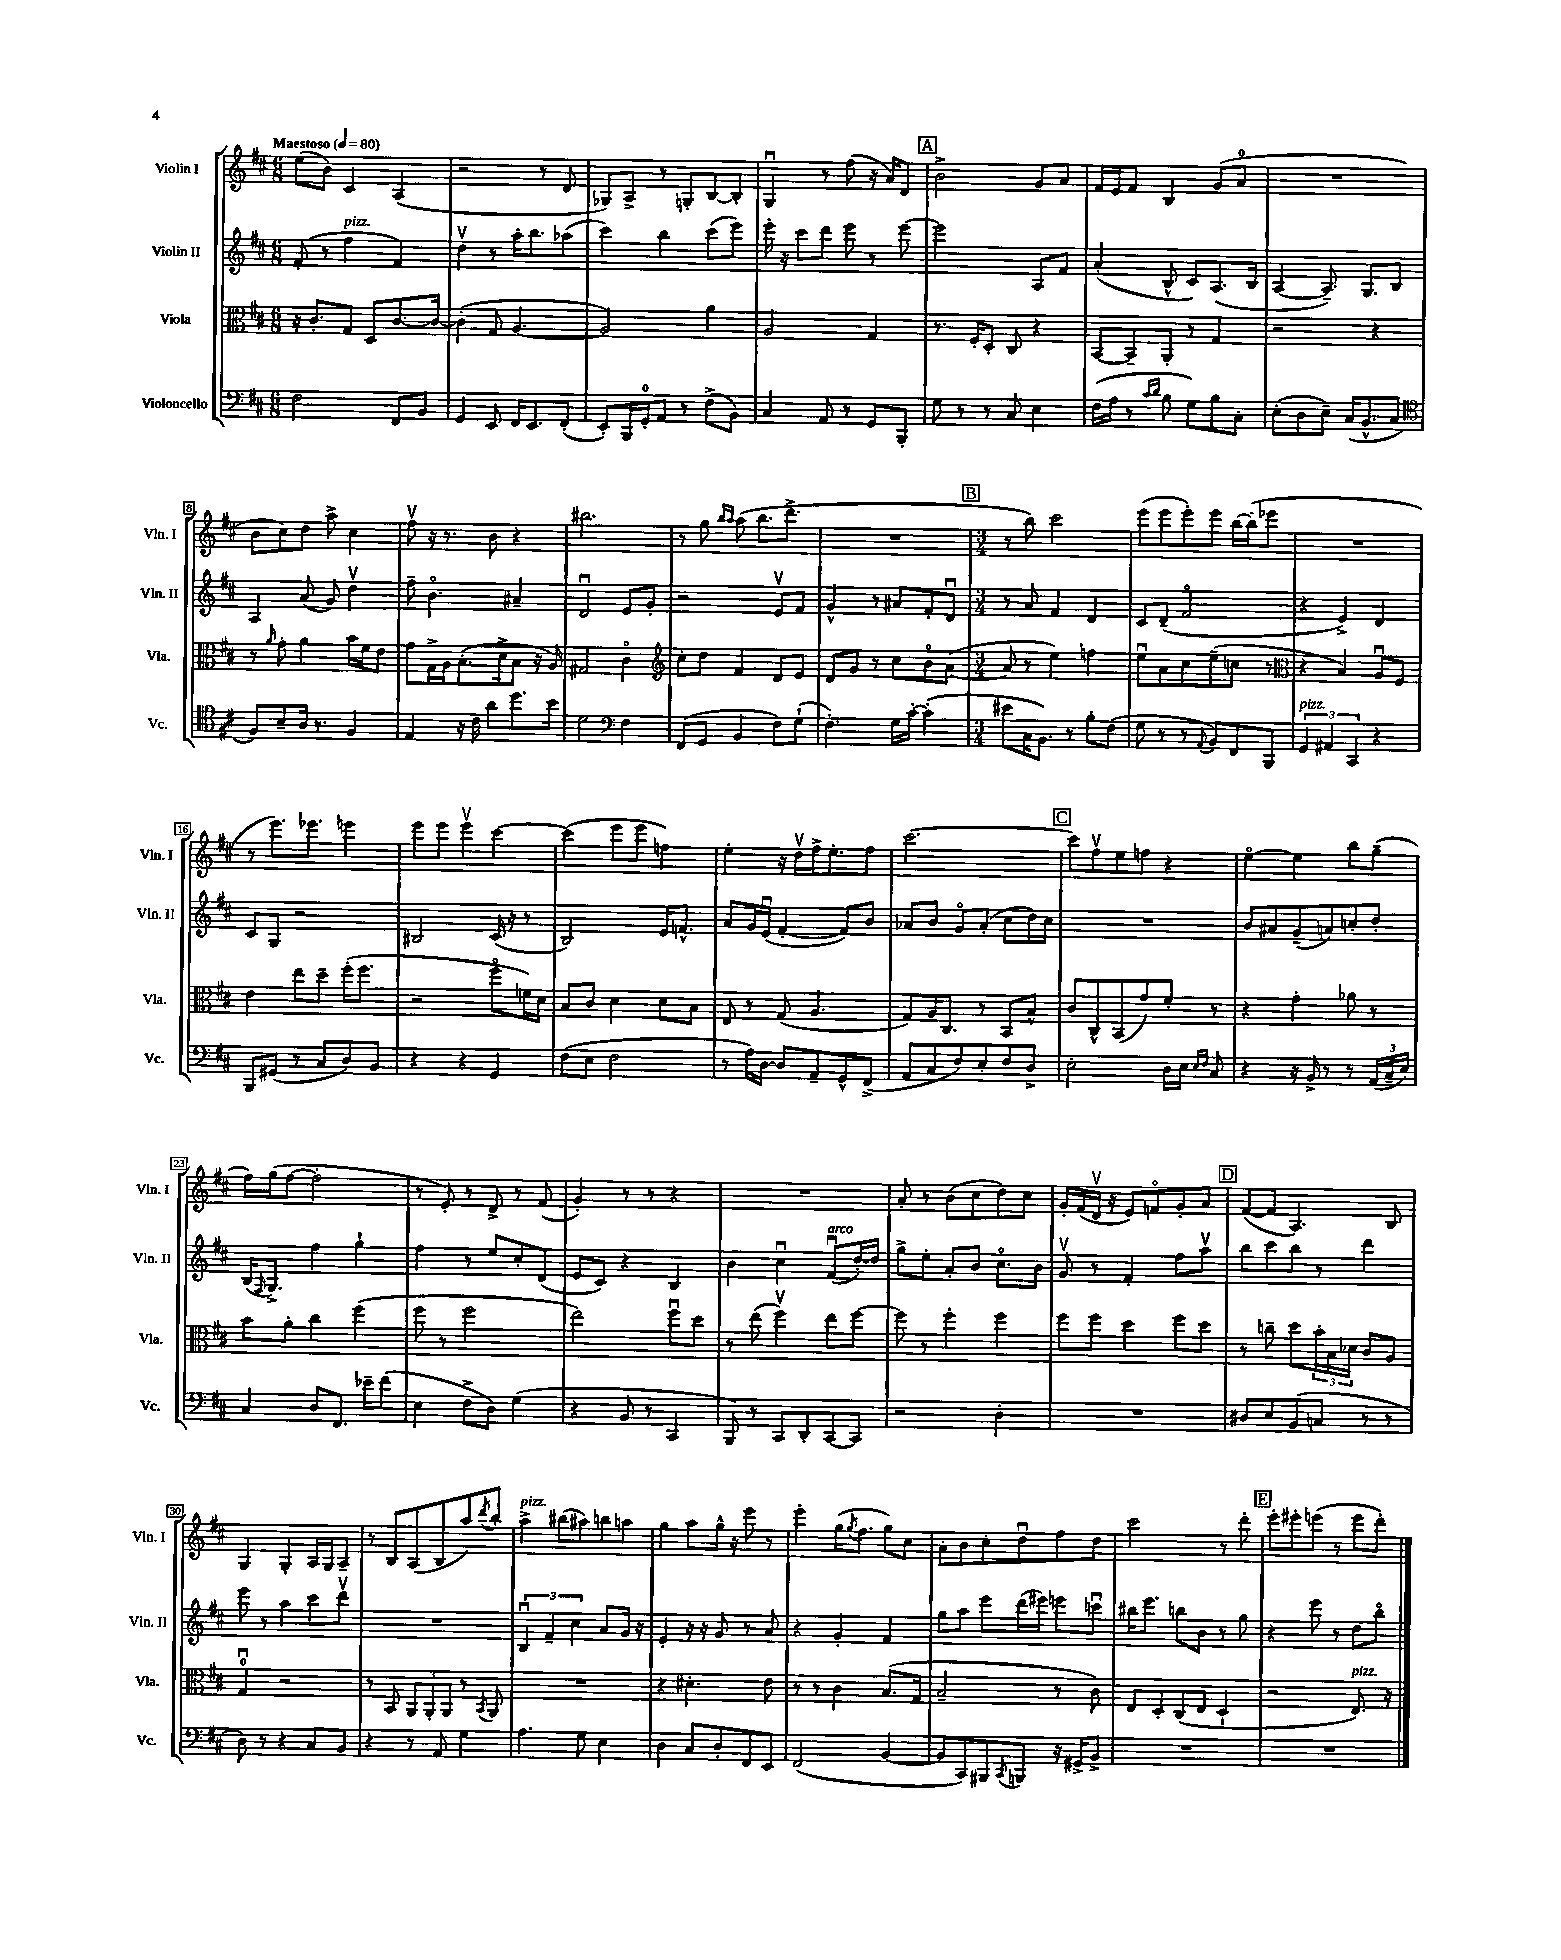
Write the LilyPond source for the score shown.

<<
\new StaffGroup <<
\new Staff = "s0" \with { instrumentName = "Violin I" shortInstrumentName = "Vln. I" } {
    \clef treble \key d \major \numericTimeSignature \time 6/8 \tempo "Maestoso" 4 = 80
    e''8( b'8) cis'4 a4( |
    r2 r8 d'8 |
    ges8) a8-> r8 g8-. b8~ b8-. |
    g4\downbow r8 fis''8( r16 a'16) d'8 |
    \mark \markup { \box "A" } b'2-> g'8 a'8 |
    fis'16 e'16 fis'8 b4 g'8( a'8-0 |
    R2. |
    b'8 cis''8) d''8 a''8-> cis''4 |
    fis''8\upbow r16 r8. b'8 r4 |
    bis''2. |
    r8 g''8 \grace { b''16 a''16 } a''8( b''8. d'''8.-> |
    R2. |
    \mark \markup { \box "B" } \numericTimeSignature \time 3/4 r8 b''8) cis'''2 |
    e'''8( e'''8 e'''8-.) e'''8 b''16~ b''16-.( ees'''8 |
    R2. |
    r8 e'''8.) ees'''8. e'''4 |
    e'''8 e'''8 e'''4\upbow cis'''4~ |
    cis'''4( e'''8 e'''8 f''4) |
    e''4-. r16 d''16\upbow fis''16-> e''8.-. fis''8 |
    cis'''2.~ |
    \mark \markup { \box "C" } cis'''8 fis''8\upbow e''8 f''8 r4 |
    e''4~\flageolet e''4 b''8 g''8--( |
    fis''16) g''16( fis''8~ fis''2-. |
    r8 e'8-.) r8 d'8-> r8 fis'8( |
    g'4-.) r8 r8 r4 |
    R2. |
    a'8-. r8 b'8( cis''8 d''8) cis''8 |
    g'16-. fis'16( d'16\upbow r16 e'8) f'8\flageolet g'8-. a'8 |
    \mark \markup { \box "D" } fis'8~( fis'8 a4.) b8 |
    g4 g4-. a16 g16 a8-- |
    r8 b8 a8( b8 a''8) \acciaccatura { d'''8 } b''8-. |
    a''4->^\markup { \italic "pizz." } bis''8( ais''8) b''8 a''8 |
    g''4 a''8 g''16-^ r16 e'''8 r8 |
    e'''4-. g''16( \acciaccatura { g''8 } fis''8. g''8) cis''8 |
    a'8-. b'8 cis''8-. d''8\downbow fis''8 d''8 |
    cis'''2 r8 d'''8-. |
    \mark \markup { \box "E" } e'''8-. eis'''8-. e'''8( r8 e'''8 d'''8-.) \bar "|." |
}
\new Staff = "s1" \with { instrumentName = "Violin II" shortInstrumentName = "Vln. II" } {
    \clef treble \key d \major \numericTimeSignature \time 6/8
    fis'8-.( r8 fis''4^\markup { \italic "pizz." } fis'4) |
    d''4\upbow r8 a''16-. b''8. aes''8( |
    cis'''4) b''4 cis'''8( e'''8) |
    e'''16-. r16 cis'''8 d'''8 e'''8 r8 e'''8~ |
    \mark \markup { \box "A" } e'''2 a8 fis'8 |
    a'4-.( b8-^ cis'8) a8.( b16 |
    a4~ a8.--) g8. b8 |
    a4 a'8( g'8) d''4\upbow |
    fis''8-- b'4.\flageolet ais'4-- |
    d'2\downbow e'8 g'8-. |
    r2 e'8\upbow fis'8 |
    g'4-^ r8 ais'8 fis'8-. d'8\downbow |
    \mark \markup { \box "B" } \numericTimeSignature \time 3/4 r8 a'8 fis'4 d'4 |
    cis'8 d'8--( fis'2\flageolet |
    r4 e'4->) d'4 |
    cis'8 g8 r2 |
    bis2 cis'16( r16 r8 |
    b2) e'16 f'8.-^ |
    a'8 g'16 e'16\downbow( fis'4~-. fis'8) b'8 |
    aes'8 b'8 g'8\flageolet aes'8-.( cis''8 d''16) cis''16 |
    \mark \markup { \box "C" } R2. |
    b'8 ais'8 g'8--( a'8) c''8-. d''8-. |
    b16( \grace { fis16 } g8.->) fis''4 g''4-! |
    fis''4 r8 e''8 cis''8-. d'8( |
    e'8 cis'8) r4 b4 |
    b'4 cis''4\downbow fis'8\downbow^\markup { \italic "arco" }( d''16~-.) d''16 |
    g''8-> e''8-. a'8-. b'8 cis''8.\flageolet b'16 |
    g'8\upbow r8 fis'4-. fis''8 a''8\upbow |
    \mark \markup { \box "D" } b''8 cis'''8 b''8 r8 d'''4 |
    e'''8 r8 a''4 cis'''8 d'''8\upbow |
    R2. |
    \tuplet 3/2 { b4\downbow fis'4-- cis''4 } a'8 g'16 r16 |
    e'4-. r16 r16 g'8 r8 a'8 |
    r4 g'4-. fis'4 |
    g''8 a''8 e'''8 d'''16( eis'''16) e'''8 c'''8\downbow |
    bis''16 e'''8. b''8 b'8 r8 g''8 |
    \mark \markup { \box "E" } r4 e'''8 r8 d''8 b''8\flageolet \bar "|." |
}
\new Staff = "s2" \with { instrumentName = "Viola" shortInstrumentName = "Vla." } {
    \clef alto \key d \major \numericTimeSignature \time 6/8
    r16 cis'8.-. g8 d8 cis'8.~ cis'16~ |
    cis'4-.( g8 a4.~ |
    a2) a'4 |
    a2 g4 |
    \mark \markup { \box "A" } r8. fis16-. d8-. cis8 r4 |
    b,8~ b,8-- a,8-. r8 g4 |
    r2 r4 |
    r8 \grace { a'16 } g'8-. a'4 b'16 fis'16 e'8 |
    g'8 g16-> a16 b8.-.( d'16-> b8 r16 a16) |
    gis2 cis'4\flageolet |
    \clef treble cis''8-. d''8 fis'4 d'8 e'8 |
    d'8 g'8 r8 cis''8 b'8\flageolet a'8~( |
    \mark \markup { \box "B" } \numericTimeSignature \time 3/4 a'8 r8 e''4) f''4 |
    e''8\downbow a'8 cis''8 e''8--( c''8 r8 |
    \clef alto r4 b4) a8\downbow fis8 |
    e'4 e''8 d''8-- fis''16-.( fis''8. |
    r2 fis''8\flageolet f'16) d'16 |
    b8 cis'8 d'4 d'8 b8 |
    e8 r8 g8( a4. |
    g8) a16 cis8. r8 b,8 b8-^ |
    \mark \markup { \box "C" } cis'8 cis8-^ b,8( g'8) fis'8-. r8 |
    r4 g'4-. aes'8 r8 |
    b'8 a'8-. cis''4 fis''4( |
    fis''8 r8 fis''2 |
    e''2) fis''8\downbow d''8 |
    r8 e''8( fis''4\upbow) e''8 fis''8~ |
    fis''8 r8 fis''4-. fis''4 |
    fis''8 fis''8 d''4 fis''8 d''8 |
    \mark \markup { \box "D" } r8 c''8-- d''8 \tuplet 3/2 { b'16-. b16 des'16 } cis'8 a8 |
    g4-0\downbow r2 |
    r8 b,8 \tuplet 3/2 { a,8 a,8-. a,8 } r8 \acciaccatura { b,8 } a,8 |
    R2. |
    r4 dis'4.-. e'8 |
    r8 r8 cis'4 b8.( g16 |
    b2-- r8 cis'8) |
    e8 d8-. cis8( e8 d4-! |
    \mark \markup { \box "E" } r2 e8.^\markup { \italic "pizz." }) r16 \bar "|." |
}
\new Staff = "s3" \with { instrumentName = "Violoncello" shortInstrumentName = "Vc." } {
    \clef bass \key d \major \numericTimeSignature \time 6/8
    fis2 fis,8 b,8 |
    g,4 e,8 fis,16 e,8. fis,8-.( |
    e,8-.) b,,16 g,16-0-. a,8 r8 fis8->( b,8) |
    cis4 a,8 r8 g,8 b,,8-. |
    \mark \markup { \box "A" } g8 r8 r8 cis8 e4 |
    fis16( a16 r8 \grace { cis'16 d'16 } b8 g8) b8 cis8-. |
    e8-.( d8 e8--) cis16( b,8.-^ cis8 |
    \clef tenor fis8) b8-- a16 r8. fis4 |
    e4 r16 cis'16 a'8 d''8. b'16 |
    d'2 \clef bass fis4 |
    fis,8( g,8 b,4 fis8) g8-!( |
    fis4.-.) g16 cis'16~-. cis'4-.( |
    \mark \markup { \box "B" } \numericTimeSignature \time 3/4 eis'8 cis16 b,8.) r8 b8-. fis8( |
    g8 r8 r8 \appoggiatura { a,8 } b,8) fis,8 b,,8 |
    \tuplet 3/2 { g,4^\markup { \italic "pizz." } ais,4 cis,4 } r4 |
    b,,8 gis,8( r8 cis8 d8) b,8 |
    r4 r4 g,4 |
    fis8( e8 fis2 |
    r8 a16) d16~ d8 a,8-- g,8-^ fis,8->( |
    a,8 cis8 fis8) e8-. fis8 d8-> |
    \mark \markup { \box "C" } e2-. d16 e16 \grace { e16 fis16 } cis8 |
    r4 r16 b,16-> r8 r8 \tuplet 3/2 { a,16( cis16-- e16) } |
    cis4 d8 fis,8. ees'16-- fis'8( |
    e4 fis8-> d8) g4( |
    r4 b,8 r8 cis,4 |
    b,,8) r8 cis,8 d,8-. cis,8~ cis,8 |
    r2 d4-. |
    R2. |
    \mark \markup { \box "D" } dis8 e8 b,8( c8 r8 r8 |
    d8) r8 r4 cis8 b,8 |
    r4 r8 a,8 g4 |
    a4. g8 e4 |
    d4 cis8 d8-. fis,8 e,8 |
    fis,2( b,4~ |
    b,8 cis,8) bis,,8 \acciaccatura { cis,8 } b,,8 r16 gis,16-> b,8-> |
    R2. |
    \mark \markup { \box "E" } R2. \bar "|." |
}
>>
>>
\layout { \context { \Score \override BarNumber.stencil = #(make-stencil-boxer 0.1 0.3 ly:text-interface::print) } }
